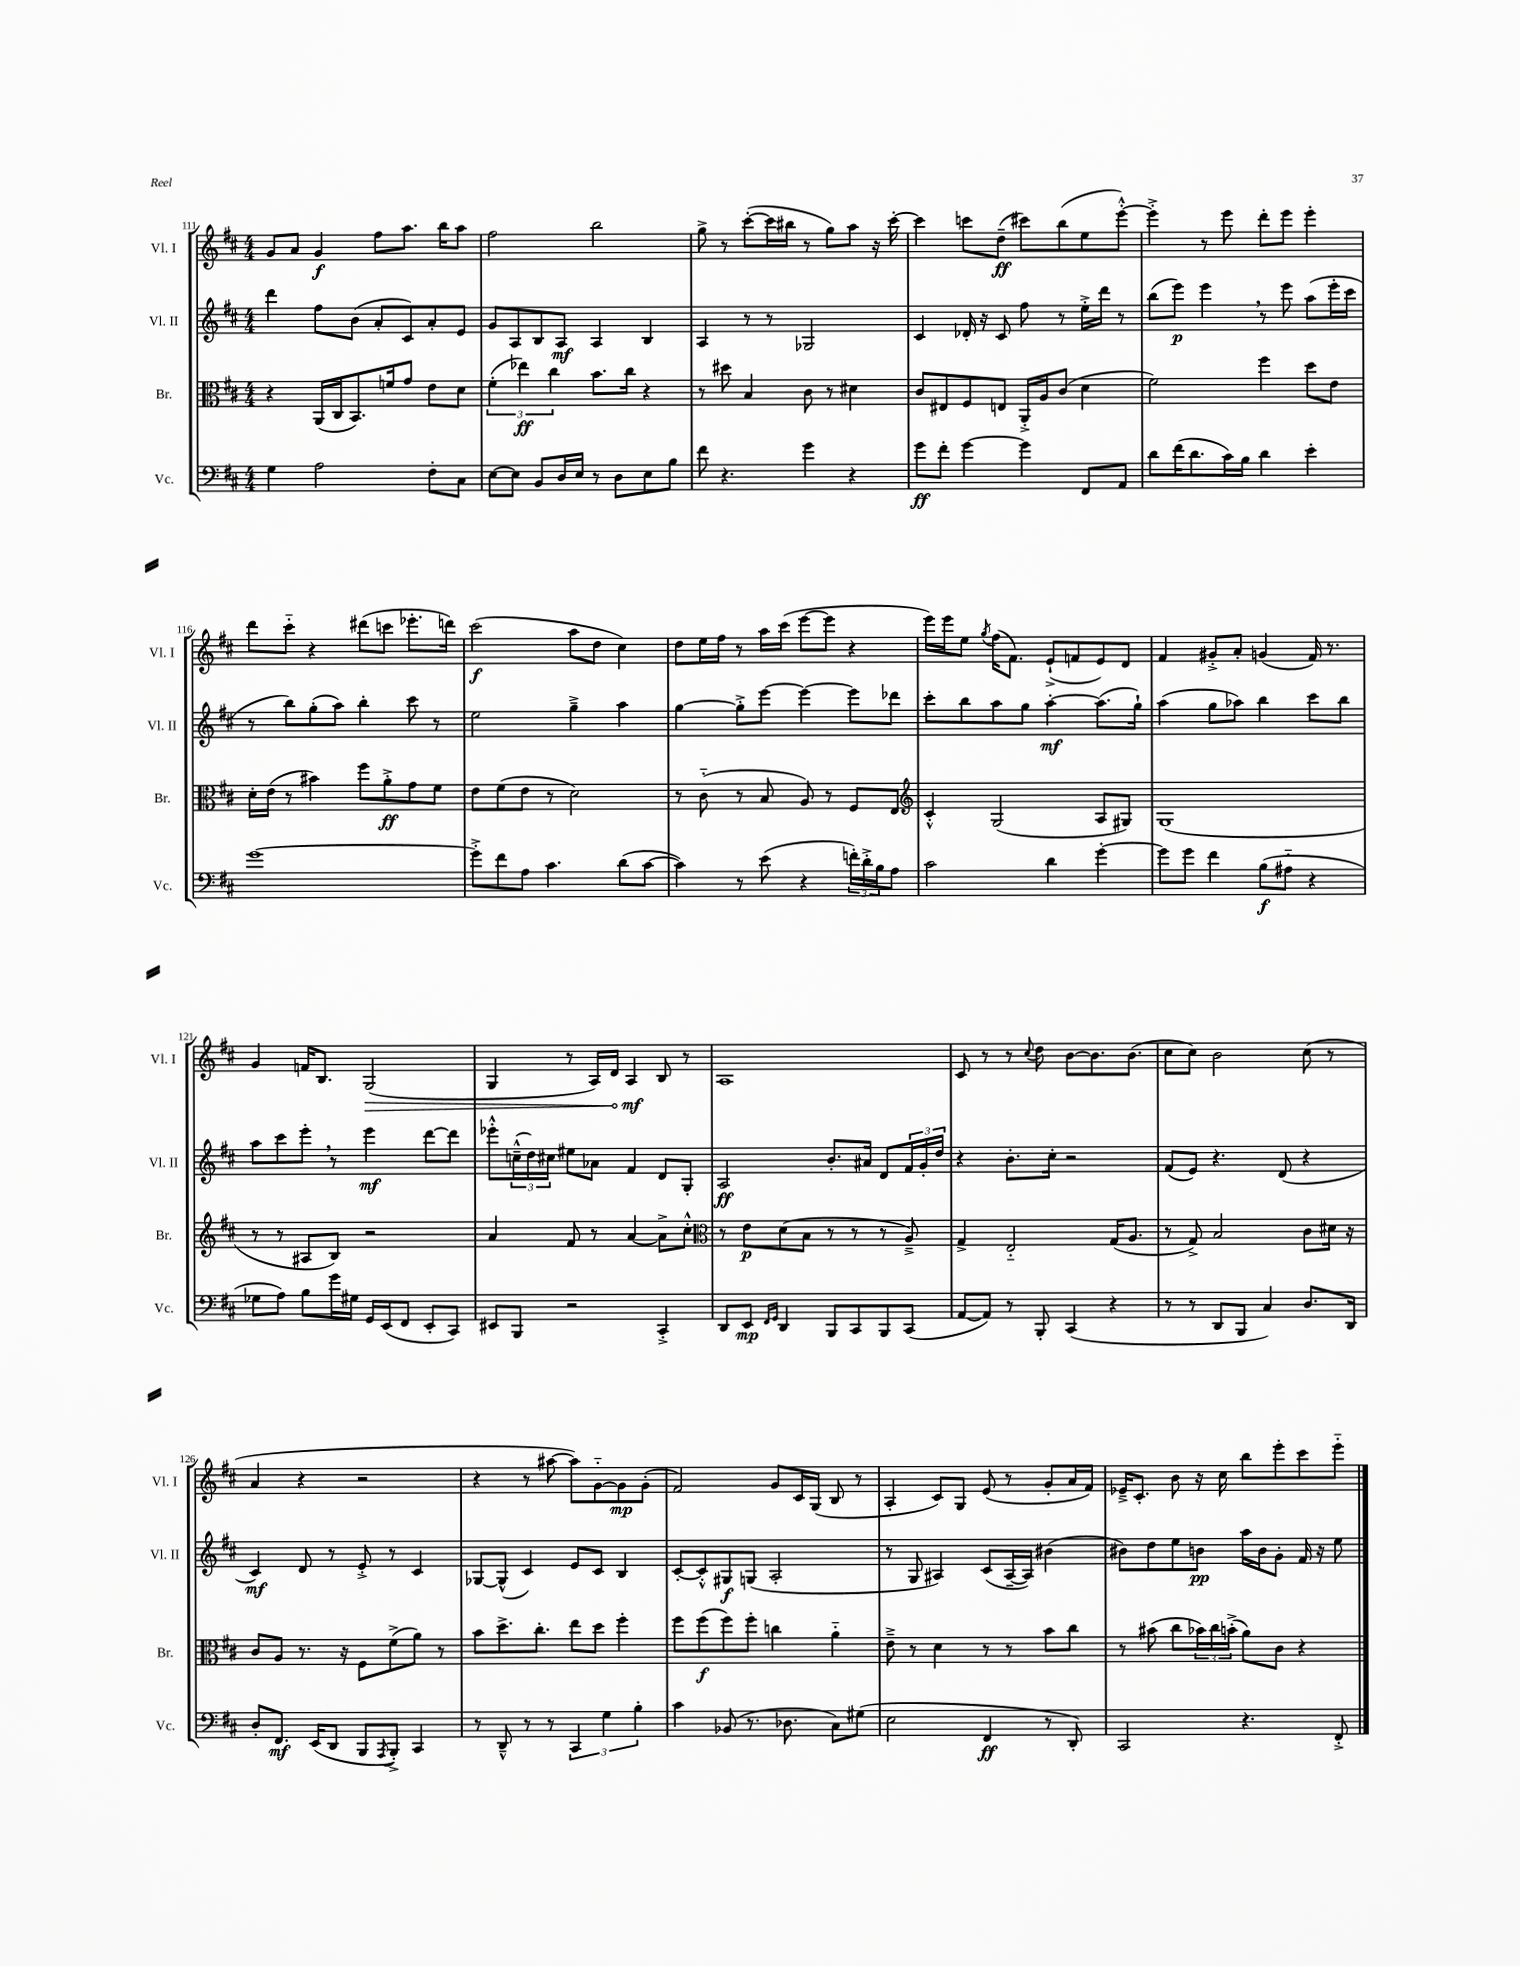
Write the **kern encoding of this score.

**kern	**kern	**kern	**kern
*staff4	*staff3	*staff2	*staff1
*clefF4	*clefC3	*clefG2	*clefG2
*k[f#c#]	*k[f#c#]	*k[f#c#]	*k[f#c#]
*M4/4	*M4/4	*M4/4	*M4/4
4G\	4r	4ddd\	8g/L
.	.	.	8a/J
2A\	(16AA/LL	8ff#\L	4g/
.	16C#/J	.	.
.	8.BB/)	(8b\J	.
.	.	8a'/L	8ff#\L
.	16f/k	.	.
.	8g/J	8c#/)	8.aa\J
8F#'\L	8e\L	8a'/	.
.	.	.	16bb\LK
8C#\J	8d\J	8e/J	8aa\J
=	=	=	=
[8E\L	(6f#'\	8g/L	2ff#\
8E\]J	.	8A/	.
.	6ee-\)	.	.
8BB/L	.	8B/	.
.	6cc#\	.	.
16D/L	.	8A/J	.
16E/JJ	.	.	.
8r	8.b\L	4A/	2bb\
8D\L	.	.	.
.	16cc#\Jk	.	.
8E\	4r	4B/	.
8B\J	.	.	.
=	=	=	=
8f#\	8r	4A/	8gg^\
4.r	8dd#\	.	8r
.	4B/	8r	([8ccc#'\L
.	.	8r	16ccc#\]L
.	.	.	16bb#\JJ
4g\	8c#\	2G-/	8r
.	8r	.	8gg\L)
4r	4d#\	.	8aa\J
.	.	.	16r
.	.	.	[16ccc#'\
=	=	=	=
8g\L	8c#/L	4c#/	4ccc#\]
8f#'\J	8E#/	.	.
[4g\	8F#/	16d-'/	8ccc\L
.	.	16r	.
.	8E/J	8c#/	(8dd~\J
4g\]	16AA'^/LL	8ff#\	8ccc#\L)
.	16A/J	.	.
.	(8c#/J	8r	(8bb\
8FF#/L	4d\	16ee'^\LL	8ee\
.	.	16ddd\JJ	.
8AA/J	.	8r	[8eee'^^\J)
=	=	=	=
8d\L	2f#\)	(8bb\L	4eee'^\]
(16f#\K	.	8eee\J)	.
8.d\	.	.	.
.	.	4eee\	8r
16c#\L)	.	.	8eee\
16B\JJ	.	.	.
4d\	4ff#\	8r	8ddd'\L
.	.	8eee\	8eee\J
4e'\	8dd\L	(8aa\L	4eee'\
.	8e\J	16eee'\L	.
.	.	16ccc#\JJ	.
=	=	=	=
[1g	16d'\LL	8r	8ddd\L
.	(16e\JJ	.	.
.	8r	8bb\L)	8ccc#'~\J
.	4b#\)	(8gg'\	4r
.	.	8aa\J)	.
.	8ff#\L	4bb'\	(8ddd#\L
.	8a'^\	.	8ccc\J
.	8g\	8ccc#\	8.eee-'\L
.	8f#\J	8r	.
.	.	.	16ddd\Jk)
=	=	=	=
8g'^\]L	8e\L	2ee\	(2ccc#\
8f#\	(8f#\	.	.
8A\J	8e\J	.	.
4.c#\	8r	.	.
.	2d\)	4gg~^\	8aa\L
.	.	.	8dd\J
(8d\L	.	4aa\	4cc#\)
[8c#\J	.	.	.
=	=	=	=
4c#\])	8r	[4gg\	8dd\L
.	(8c#'~\	.	16ee\L
.	.	.	16ff#\JJ
8r	8r	8gg'^\]L	8r
(8e\	8B/	[8eee\J	16aa\LL
.	.	.	(16ccc#\JJ
4r	8A/)	4eee\_	[8eee\L
.	8r	.	8eee\]J
24f'\LL)	8F#/L	8eee\]L	4r
24d'^\	.	.	.
24B\J	.	.	.
8A\J	8E/J	8ddd-\J	.
=	=	=	=
*	*clefG2	*	*
2c#\	4c#'^^/	8ccc#'\L	16eee\LL)
.	.	.	16eee\J
.	.	8bb\	8ee\J
.	.	.	8qgg/
.	(2G/	8aa\	(16ff#\LK
.	.	.	8.f#\J)
.	.	8gg\J	.
4d\	.	[4aa'\	(8e`^/L
.	.	.	8f/
[4g'\	8A/L	(8.aa\]L	8e/)
.	8G#/J)	.	8d/J
.	.	16gg`\Jk)	.
=	=	=	=
8g\]L	(1G	(4aa\	4f#/
8g\J	.	.	.
4f#\	.	8gg\L	8g#'^/L
.	.	8aa-\J)	8a'/J
(8B\L	.	4bb\	(4g/
8A#'~\J	.	.	.
4r	.	8ccc#\L	16f#/)
.	.	.	8.r
.	.	8bb\J	.
=	=	=	=
8G-\L	8r	8aa\L	4g/
8A\J)	8r	8ccc#\	.
8B\L	8A#/L	8eee'\J	16f/LK
.	.	.	8.B/J
16g\L	8B/J)	8r	.
16G#\JJ	.	.	.
16GG/LL	2r	4eee\	(2G/
(16EE/J	.	.	.
8FF#/J	.	.	.
8EE'/L	.	[8ddd\L	.
8CC#/J)	.	8ddd\]J	.
=	=	=	=
8EE#/L	4a/	8eee-'^^\L	4G/
8BBB/J	.	(24cc~^^\L	.
.	.	24dd\)	.
.	.	24cc#\JJ	.
2r	8f#/	8ee#\L	8r
.	8r	8a-\J	16A/LL)
.	.	.	16d/JJ
.	[4a/	4f#/	4A/
4CC#'^/	8a^\]L	8d/L	8B/
.	8cc#'^^\J	8G'/J	8r
=	=	=	=
*	*clefC3	*	*
8DD/L	8r	2A/	1A
8EE/J	8e\L	.	.
16qqFF#/LL	.	.	.
16qqGG/JJ	.	.	.
4DD/	(8d\	.	.
.	8B\J	.	.
8BBB/L	8r	8.b'/L	.
8CC#/	8r	.	.
.	.	16a#/Jk	.
8BBB/	8r	8d/L	.
(8CC#/J	8A~^/)	24f#/L	.
.	.	24g'/	.
.	.	24dd/JJ	.
=	=	=	=
[8AA/L	4G^/	4r	8c#/
8AA/]J)	.	.	8r
8r	2E'~/	8.b'\L	8r
.	.	.	8qqcc#/
8BBB'/	.	.	8dd\
.	.	16cc#'\Jk	.
(4CC#/	.	2r	[8b\L
.	.	.	8.b\]
4r	(16G/LK	.	.
.	8.A/J	.	(8.b\J
=	=	=	=
8r	8r	(8f#/L	8cc#\L
8r	8G^/)	8e/J)	8cc#\J)
8DD/L	2B/	4.r	2b\
8BBB/J	.	.	.
4C#/)	.	.	.
.	.	(8d/	.
8.D/L	8c#\L	4r	(8cc#\
.	16d#\Jk	.	8r
16DD/Jk	16r	.	.
=	=	=	=
8D'/L	8c#/L	4c#/)	4a/
8.FF#/J	8A/J	.	.
.	8.r	8d/	4r
(16EE/LK	.	.	.
8DD/J	.	8r	.
.	16r	.	.
8BBB/L	8F#\L	8e'^/	2r
8qAAA/	.	.	.
8BBB'^/J)	(8f#^\	8r	.
4CC#/	8a\J)	4c#/	.
.	8r	.	.
=	=	=	=
8r	8b\L	[8G-/L	4r
8DD~^^/	8.dd^\	(8G-^^/]J	.
8r	.	4c#/)	8r
.	8.cc#'\J	.	.
8r	.	.	[8aa#\
6CC#/	8ee\L	8e/L	8aa#\]L)
.	8dd\J	8c#/J	[8g'~\
6G\	.	.	.
.	4ff#'\	4B/	8g\]
6B'\	.	.	.
.	.	.	(8g'\J
=	=	=	=
4c#\	8ff#\L	[8c#'/L	2f#/)
.	(8ff#\	8c#'^^/]	.
(8BB-/	8ff#\)	8G#/	.
8.r	8ff#'\J	(8G/J	.
.	4cc\	2A'/	8g/L
8.D-\	.	.	.
.	.	.	16c#/L
.	.	.	(16G/JJ
8C#\L)	4a'~\	.	8B/
(8G#\J	.	.	8r
=	=	=	=
2E\	8e~^\	8r	4A'/
.	8r	8G/	.
.	4d\	4A#/)	8c#/L)
.	.	.	8G/J
4FF#/	8r	(8c#/L	(8e/
.	8r	[16A#~/L	8r
.	.	16A#/]JJ)	.
8r	8b\L	(4b#\	8g'/L
8DD'/)	8cc#\J	.	16a/L
.	.	.	16f#/JJ)
=	=	=	=
2CC#/	8r	8b#\L)	16e-~^/LK
.	.	.	8.c#'/J
.	(8b#\	8dd\	.
.	8cc#\L	8ee\	8b\
.	24b-\L)	8b\J	16r
.	24cc#\	.	.
.	.	.	16cc#\
.	(24b'^\JJ	.	.
4.r	8a\L)	16aa\LL	8bb\L
.	.	16b\J	.
.	8c#\J	8g'\J	8eee'\
.	4r	16f#/	8ccc#\
.	.	16r	.
8FF#'^/	.	8ee\	8eee'~\J
==	==	==	==
*-	*-	*-	*-
